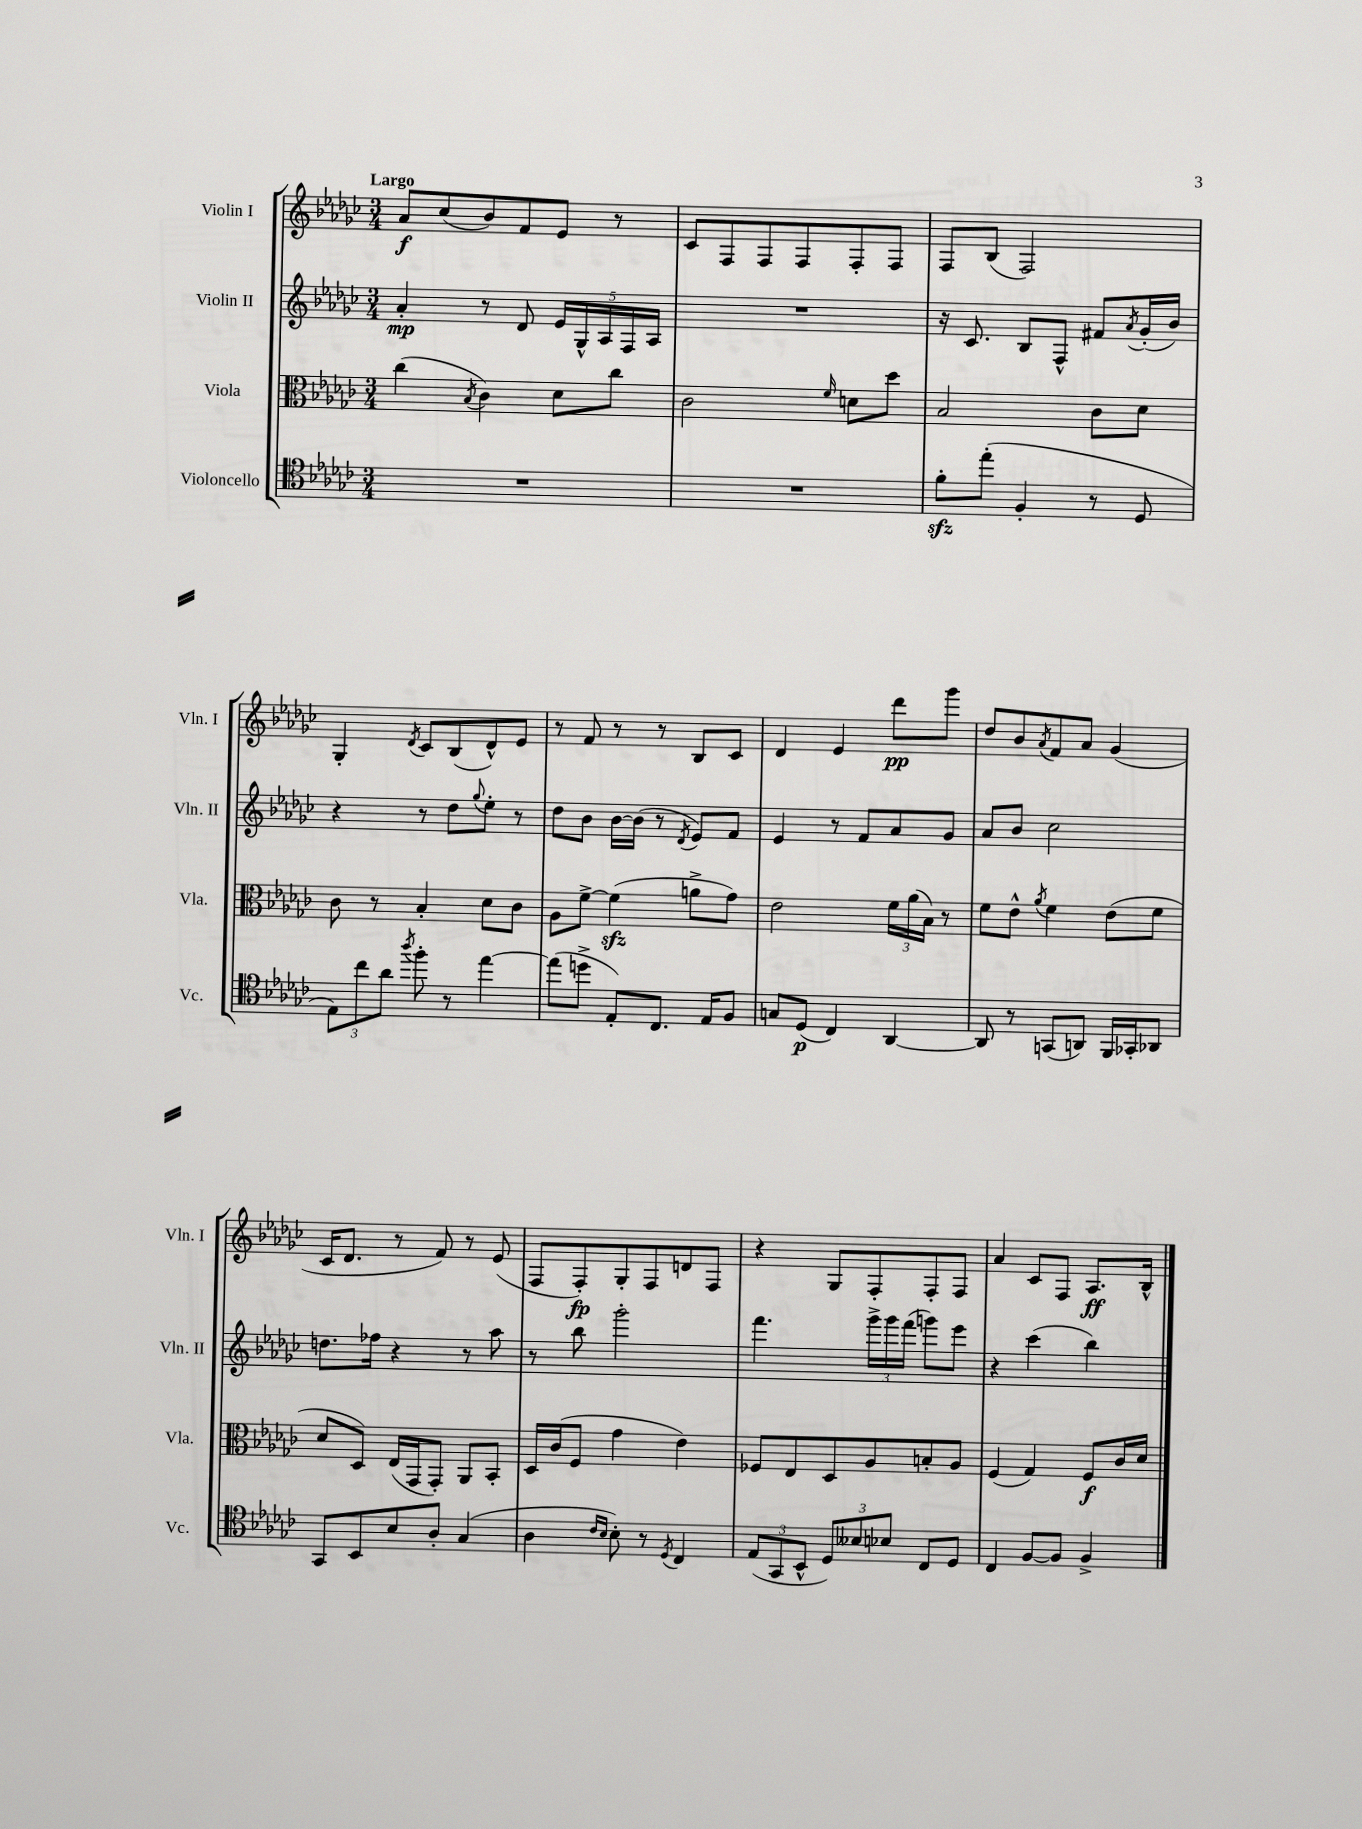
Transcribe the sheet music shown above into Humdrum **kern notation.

**kern	**kern	**kern	**kern
*staff4	*staff3	*staff2	*staff1
*clefC4	*clefC3	*clefG2	*clefG2
*k[b-e-a-d-g-c-]	*k[b-e-a-d-g-c-]	*k[b-e-a-d-g-c-]	*k[b-e-a-d-g-c-]
*M3/4	*M3/4	*M3/4	*M3/4
2.r	(4cc-	4a-'	8a-
.	.	.	(8cc-
.	8qB-	.	.
.	4c-)	8r	8b-)
.	.	8d-	8f
.	8d-	20e-	8e-
.	.	20G-^^	.
.	.	20A-	.
.	8cc-	.	8r
.	.	20F	.
.	.	20A-	.
=	=	=	=
2.r	2c-	2.r	8c-
.	.	.	8F
.	.	.	8F
.	.	.	8F
.	16qqf	.	.
.	8d	.	8F'
.	8dd-	.	8F
=	=	=	=
8f'	2B-	16r	8F
.	.	8.c-	.
(8ee-'	.	.	(8B-
4F'	.	8B-	2F)
.	.	8F^^	.
8r	8c-	8f#	.
.	.	8qa-	.
8D-	8d-	(16g-'	.
.	.	16b-)	.
=	=	=	=
12E-)	8c-	4r	4G-'
12cc-	.	.	.
.	8r	.	.
12a-	.	.	.
8qaa-	.	.	8qd-
8ff'	4B-'	8r	8c-
8r	.	8dd-	(8B-
.	.	8qqgg-	.
[4ee-	8d-	8ee-'	8d-^^)
.	8c-	8r	8e-
=	=	=	=
(8ee-]	8A-	8dd-	8r
8dd^	[8f^	8b-	8f
8E-')	(4f]	[16b-	8r
.	.	(16b-]	.
8.C-	.	8r	8r
.	.	8qd-	.
.	8a^	8e-)	8B-
16E-	.	.	.
8F	8g-)	8f	8c-
=	=	=	=
8G	2e-	4e-	4d-
(8D-	.	.	.
4C-)	.	8r	4e-
.	.	8f	.
[4AA-	24f	8a-	8ddd-
.	(24a-	.	.
.	24B-)	.	.
.	8r	8g-	8ggg-
=	=	=	=
8AA-]	8f	8a-	8dd-
8r	8e-^^	8b-	8b-
.	8qa-	.	8qa-
(8GG	4f	2cc-	8f
8AA)	.	.	8a-
16FF	(8e-	.	(4g-
16GG-'	.	.	.
8AA-	8f	.	.
=	=	=	=
8GG-	8d-	8.dd	16c-
.	.	.	8.d-
8BB-	8D-)	.	.
.	.	16ff-	.
8B-	(16E-	4r	8r
.	16GG-	.	.
8A-'	8GG-')	.	8f)
(4G-	8AA-	8r	8r
.	8BB-'	8aa-	(8e-
=	=	=	=
4A-	16D-	8r	8F
.	(16c-	.	.
.	8F	8bb-	8F')
16qqc-	.	.	.
16qqB-	.	.	.
8B-')	4g-	2ggg-'	8G-'
8r	.	.	8F
8qD-	.	.	.
4C-	4e-)	.	8d
.	.	.	8F
=	=	=	=
(12E-	8F-	4.fff	4r
12GG-	.	.	.
.	8E-	.	.
12BB-^^	.	.	.
12D-)	8D-	.	8G-
12B--	.	.	.
.	8A-	24ggg-^	8F'
12B-	.	24ggg-	.
.	.	(24fff	.
8C-	8B'	8ggg)	8F'
8D-	8A-	8eee-	8F
=	=	=	=
4C-	(4F	4r	4a-
[8F	4G-)	(4ccc-	8c-
8F]	.	.	8F
4F^	8F	4bb-)	8.A-
.	16c-	.	.
.	16d-	.	16B-^^
==	==	==	==
*-	*-	*-	*-
